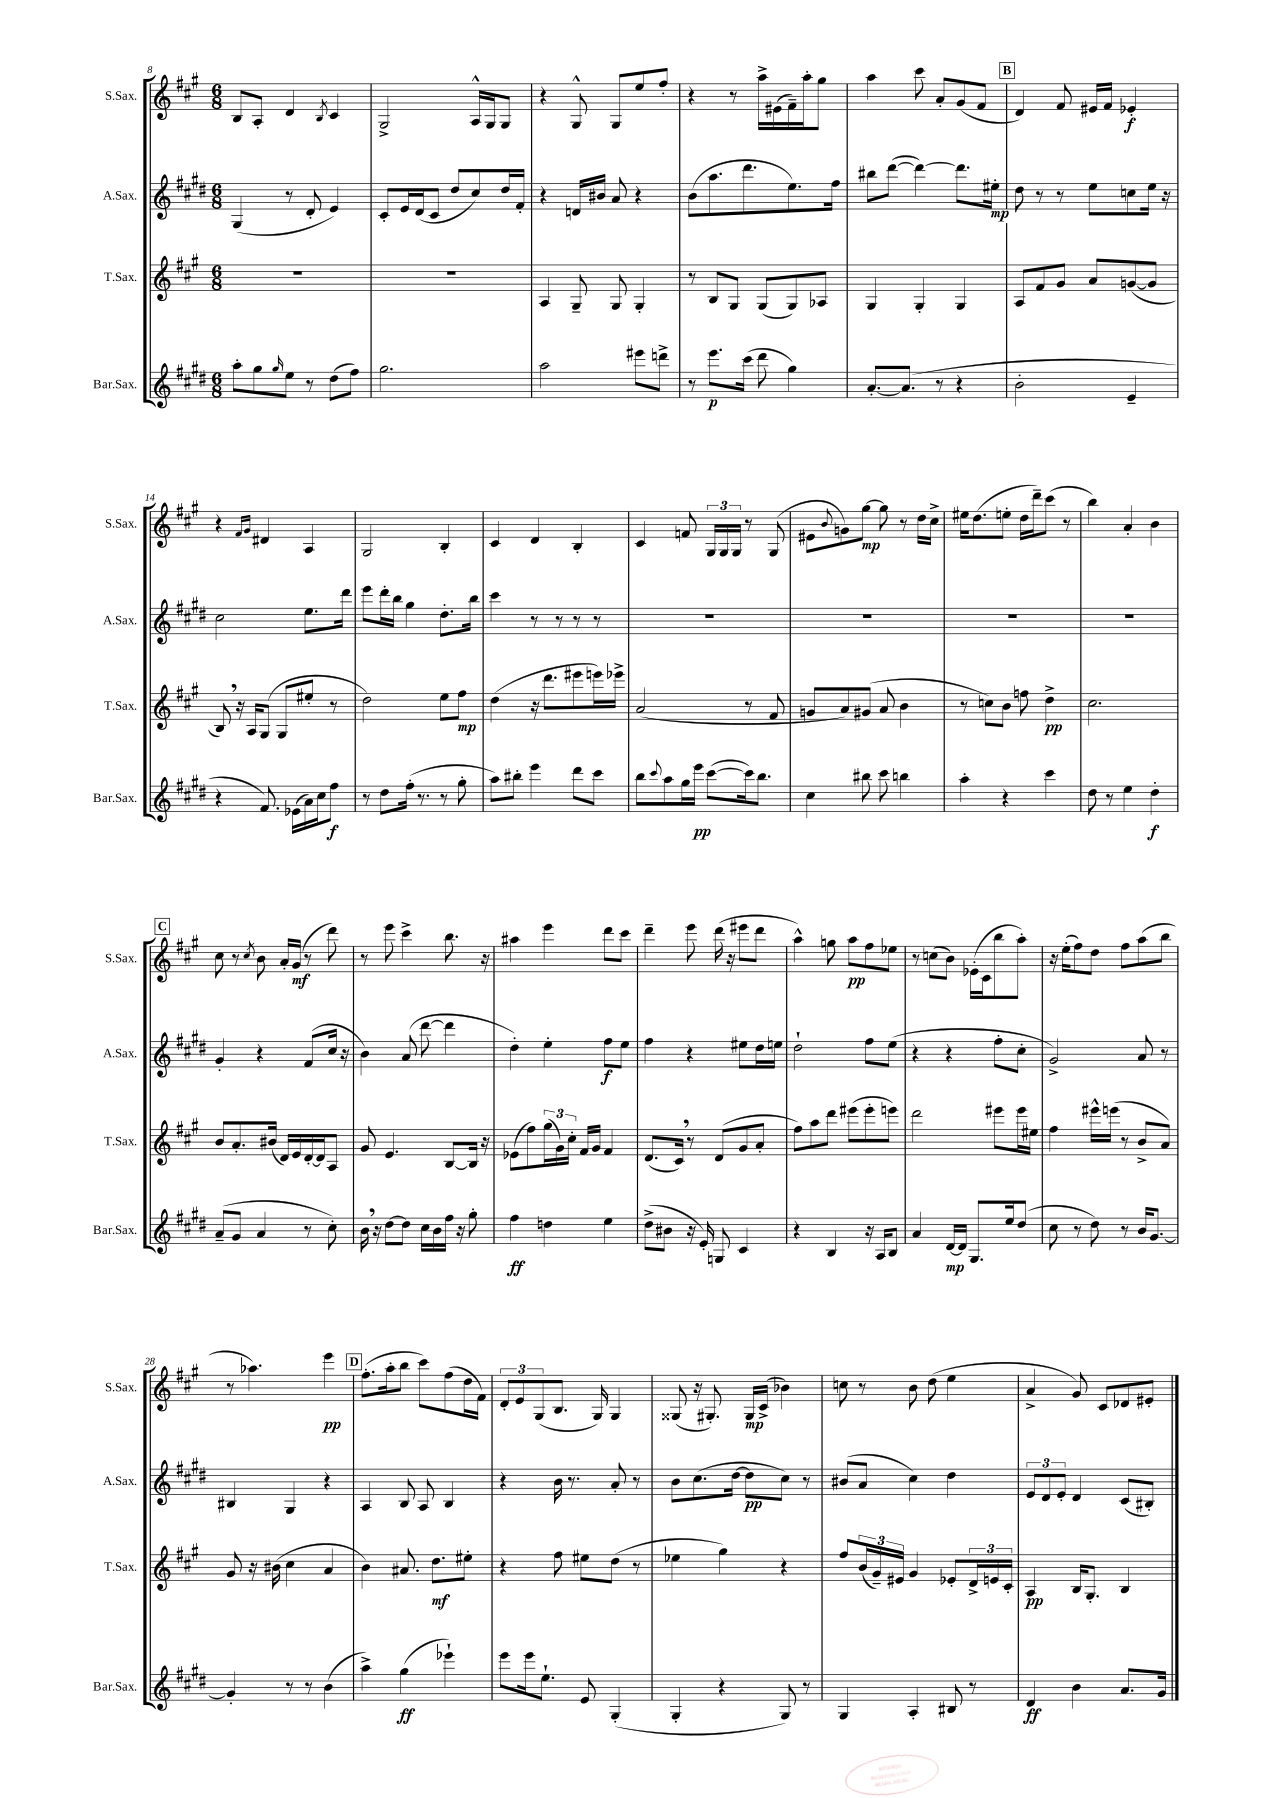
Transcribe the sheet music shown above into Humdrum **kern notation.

**kern	**kern	**kern	**kern
*staff4	*staff3	*staff2	*staff1
*clefG2	*clefG2	*clefG2	*clefG2
*k[f#c#g#d#]	*k[f#c#g#]	*k[f#c#g#d#]	*k[f#c#g#]
*M6/8	*M6/8	*M6/8	*M6/8
8aa'	2.r	(4G#	8B
8gg#	.	.	8A'
16qqgg#	.	.	.
8ee	.	8r	4d
8r	.	8d#'	.
.	.	.	8qB
(8dd#	.	4e)	4c#
8ff#)	.	.	.
=	=	=	=
2.gg#	2.r	8c#'	2G#^
.	.	16e	.
.	.	(16d#	.
.	.	8c#	.
.	.	8dd#	.
.	.	8cc#)	16A^^
.	.	.	16G#
.	.	16dd#	8G#
.	.	16f#'	.
=	=	=	=
2aa	4A	4r	4r
.	8G#~	16d	8G#^^
.	.	16b#	.
.	8G#	8a	8G#
8eee#	4G#'	4r	8ee
8ddd^	.	.	8ff#'
=	=	=	=
8r	8r	(8b	4r
8.eee	8B	8.aa	.
.	8G#	.	8r
(16ccc#	.	8.ddd#	.
8ddd#	(8G#	.	16aa^
.	.	.	(16e#
4gg#)	8G#)	8.ee)	16f#~)
.	.	.	16aa'
.	8A-	.	8gg#
.	.	16ff#	.
=	=	=	=
[8.a'	4G#	8bb#	4aa
.	.	([8ddd#	.
(8.a]	.	.	.
.	4G#'	4ddd#_)	8ccc#
8r	.	.	8a'
4r	4G#	8.ddd#]	(8g#
.	.	.	8f#
.	.	16ee#'	.
=	=	=	=
2b'	8A	8dd#	4d)
.	8f#	8r	.
.	8g#	8r	8f#
.	8a	8ee	16e#
.	.	.	16f#
4e~	([8g	8cc	4e-'
.	8g]	16ee	.
.	.	16r	.
=	=	=	=
4r	8B)	2cc#	4r
.	16r	.	.
.	16A	.	.
.	.	.	16qqf#
.	.	.	16qqg#
8.f#)	(8G#	.	4d#
.	8G#	.	.
(16e-	.	.	.
16a)	8ee#'	8.ee	4A
16cc#	.	.	.
8ff#	8r	.	.
.	.	16ddd#	.
=	=	=	=
8r	2dd)	8eee	2G#
8dd#	.	16ddd#'	.
.	.	16bb	.
(16ff#'	.	4gg#	.
8.r	.	.	.
8r	8ee	8.dd#'	4B'
8gg#'	8ff#	.	.
.	.	16bb	.
=	=	=	=
8aa)	(4dd	4ccc#	4c#
8bb#'	.	.	.
4eee	16r	8r	4d
.	8.ddd	.	.
.	.	8r	.
8ddd#	8eee#	8r	4B'
8ccc#	16eee)	8r	.
.	16eee-^	.	.
=	=	=	=
8bb	(2a	2.r	4c#
8qqccc#	.	.	.
8aa	.	.	.
16gg#	.	.	8f
16eee	.	.	.
([8ccc#	.	.	24G#
.	.	.	24G#
.	.	.	24G#
16ccc#])	8r	.	8r
8.bb	.	.	.
.	8f#	.	(8G#
=	=	=	=
4cc#	8g	2.r	8e#
.	.	.	8qqb
.	8a)	.	8g)
8bb#	(8g#	.	[8gg#
8ccc#	8a	.	8gg#]
4bb	4b	.	8r
.	.	.	16dd
.	.	.	16cc#^
=	=	=	=
4aa'	8r	2.r	16ee#
.	.	.	(8.dd
.	8cc)	.	.
4r	8b	.	8ee'
.	8ff	.	16dd
.	.	.	16ddd~)
4ccc#	4dd^	.	(8ccc#
.	.	.	8r
=	=	=	=
8dd#	2.cc#	2.r	4bb)
8r	.	.	.
4ee	.	.	4a'
4dd#'	.	.	4b
=	=	=	=
(8a~	8b	4g#'	8cc#
8g#	8.a'	.	8r
.	.	.	8qcc#
4a	.	4r	8b
.	(16b#	.	.
.	16d)	.	16a'
.	16e	.	(16g#
8r	[16d'	(8f#	8r
.	16d]	.	.
8cc#')	8A	16cc#	8ddd)
.	.	16r	.
=	=	=	=
16b	8g#	4b)	8r
16r	.	.	.
[8dd#	4.e	.	8eee
8dd#]	.	(8a	4ccc#^
16cc#	.	[8ddd#	.
16b	.	.	.
16ff#	[8B	4ddd#]	8.bb
16r	.	.	.
8gg#'	16B]	.	.
.	16r	.	16r
=	=	=	=
4ff#	(8e-	4dd#')	4aa#
.	8ff#)	.	.
4dd	(24gg#	4ee'	4eee
.	24g#)	.	.
.	24cc#'	.	.
.	16f#	.	.
.	16g#	.	.
4ee	4f#	8ff#	8ddd
.	.	8ee	8ccc#
=	=	=	=
(8dd#^	(8.d	4ff#	4ddd~
8b#	.	.	.
.	16c#)	.	.
16r	8r	4r	8eee
16e')	.	.	.
8G	(8d	.	(16ddd
.	.	.	16r
4c#	8g#	8ee#	8eee#
.	8a'	16dd#	8ddd
.	.	16ee	.
=	=	=	=
4r	8ff#)	2dd#`	4aa^^)
.	8aa	.	.
4B	8ddd	.	8gg
.	(8eee#	.	8aa
16r	8eee#'	8ff#	8ff#
16A	.	.	.
8B	8eee)	(8ee	8ee-
=	=	=	=
4a	2ddd	4r	8r
.	.	.	(8cc
[16d#	.	4r	8b)
16d#]	.	.	.
8.G#	.	.	(16e-'
.	.	.	16c#
.	8eee#	8ff#'	8bb
16ee	.	.	.
(8dd#	16eee#	8cc#'	8aa')
.	16ee#	.	.
=	=	=	=
8cc#	4ff#	2g#^)	16r
.	.	.	(16ee'
8r	.	.	8ff#)
8dd#)	16eee#^^	.	8dd
.	(16eee	.	.
8r	8r	.	8ff#
16b	8b^	8a	(8aa
[8.g#	.	.	.
.	8a)	8r	8bb
=	=	=	=
4g#']	8g#	4B#	8r
.	16r	.	4.aa-)
.	(16b#	.	.
8r	4cc#	4G#	.
8r	.	.	.
(4b	4a	4r	4eee
=	=	=	=
4aa^)	4b)	4A	(8.ff#'
.	.	.	16aa'
(4gg#	8.a#	8B	8bb
.	.	8A	8ccc#)
.	8.dd	.	.
4eee-`)	.	4B	(8ff#
.	8ee#'	.	16dd
.	.	.	16f#)
=	=	=	=
8eee	4r	4r	12d'
.	.	.	12e
16eee	.	.	.
.	.	.	(12G#
8.ee`	.	.	.
.	8ff#	16b	8.B
.	.	8.r	.
8e	8ee#	.	.
.	.	.	16G#)
(4G#'	(8dd	8a'	4G#
.	8r	8r	.
=	=	=	=
4G#'	4ee-	8b	(8G##
.	.	(8.cc#	16r
.	.	.	8.G#')
4r	4gg#)	.	.
.	.	[16dd#	.
.	.	8dd#]	16G#
.	.	.	(16c#^
8G#)	4r	8cc#)	4b-)
8r	.	8r	.
=	=	=	=
4G#	8ff#	(8b#	8cc
.	(24b	8a	8r
.	24g#~)	.	.
.	24e#	.	.
4A'	4g#	4cc#)	8b
.	.	.	(8dd
8B#	8e-'	4dd#	4ee
8r	24d^	.	.
.	24e	.	.
.	24c#'	.	.
=	=	=	=
4d#	4A	12e	4a^
.	.	12d#	.
.	.	12e'	.
4b	16B	4d#	8g#)
.	8.G#'	.	.
.	.	.	8c#
8.a	4B	(8c#	8d-
.	.	8B#')	8e#'
16g#	.	.	.
==	==	==	==
*-	*-	*-	*-
